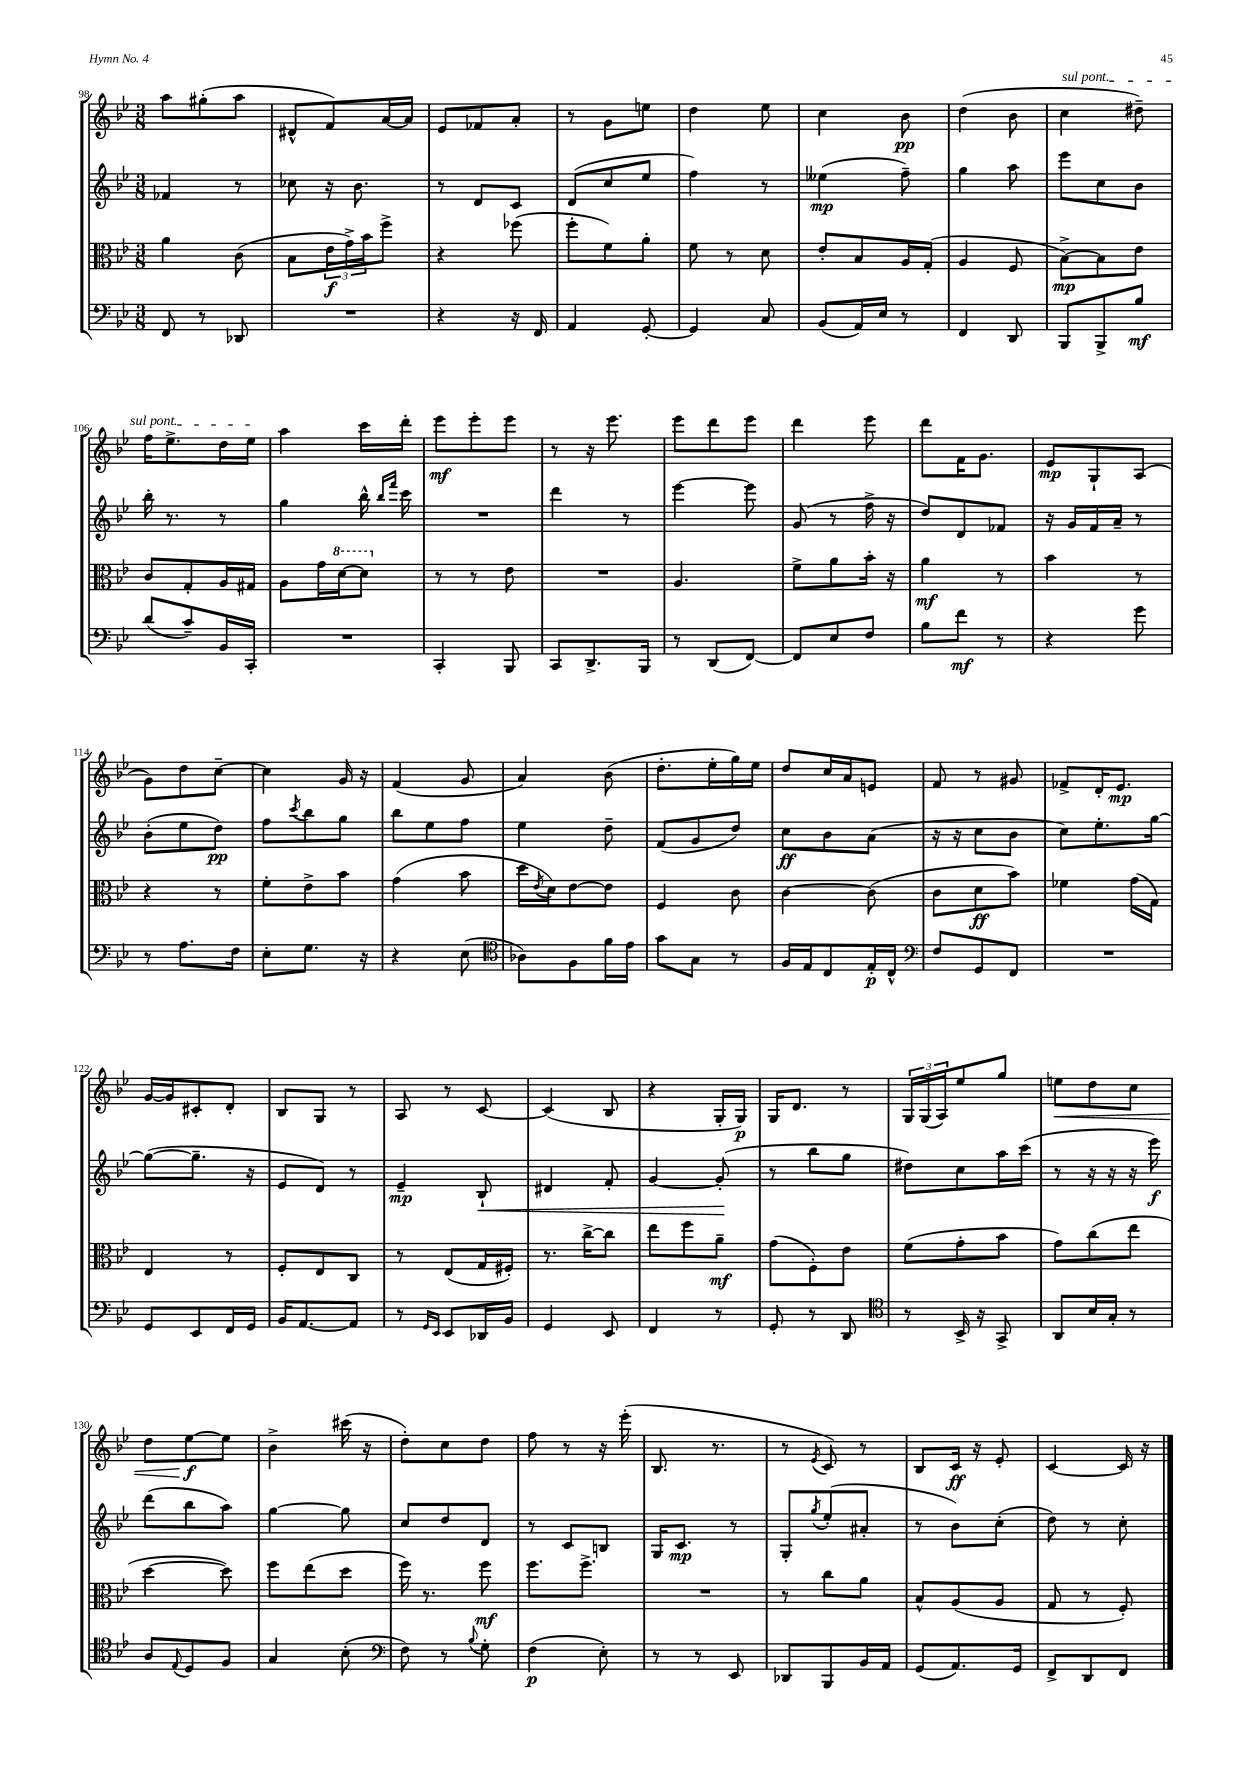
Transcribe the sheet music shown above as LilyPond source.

<<
\new StaffGroup <<
\new Staff = "s0" {
    \clef treble \key bes \major \numericTimeSignature \time 3/8
    a''8 gis''8-.( a''8 |
    dis'8-^ f'8) a'16~ a'16 |
    ees'8 fes'8 a'8-. |
    r8 g'8 e''8 |
    d''4 ees''8 |
    c''4 bes'8\pp |
    d''4( bes'8 |
    \once \override TextSpanner.bound-details.left.text = \markup { \italic "sul pont." } c''4\startTextSpan dis''8--) |
    f''16 ees''8.-> d''16 ees''16\stopTextSpan |
    a''4 c'''16 d'''16-. |
    ees'''8\mf ees'''8-. ees'''8 |
    r8 r16 ees'''8. |
    ees'''8 d'''8 ees'''8 |
    d'''4 ees'''8 |
    d'''8 f'16 g'8. |
    ees'8\mp g8-! a8( |
    g'8) d''8 c''8~-- |
    c''4 g'16 r16 |
    f'4( g'8 |
    a'4) bes'8( |
    d''8.-. ees''16-. g''16) ees''16 |
    d''8 c''16 a'16 e'8 |
    f'8 r8 gis'8 |
    fes'8-> d'16-. ees'8.\mp |
    g'16~ g'16 cis'8-. d'8-. |
    bes8 g8 r8 |
    a8 r8 c'8~ |
    c'4( bes8 |
    r4 g16-. g16\p) |
    g16 d'8. r8 |
    \tuplet 3/2 { g16 g16( a16) } ees''8 g''8 |
    e''8\< d''8 c''8 |
    d''8 ees''8~\f\! ees''8 |
    bes'4-> cis'''16( r16 |
    d''8-.) c''8 d''8 |
    f''8 r8 r16 ees'''16-.( |
    bes8. r8. |
    r8 \acciaccatura { ees'8 } c'8) r8 |
    bes8 c'16\ff r16 ees'8-. |
    c'4~ c'16 r16 \bar "|." |
}
\new Staff = "s1" {
    \clef treble \key bes \major \numericTimeSignature \time 3/8
    fes'4 r8 |
    ces''8 r16 bes'8. |
    r8 d'8 c'8 |
    d'8( c''8 ees''8 |
    f''4) r8 |
    eeses''4\mp( f''8--) |
    g''4 a''8 |
    ees'''8 c''8 bes'8 |
    bes''16-. r8. r8 |
    g''4 bes''16-^ \grace { bes''16 f'''16 } c'''16 |
    R4. |
    d'''4 r8 |
    ees'''4~ ees'''8 |
    g'8( r8 f''16-> r16 |
    d''8) d'8 fes'8 |
    r16 g'16 f'16 a'16-- r8 |
    bes'8-.( ees''8 d''8\pp) |
    f''8 \acciaccatura { c'''8 } bes''8 g''8 |
    bes''8 ees''8 f''8 |
    ees''4 d''8-- |
    f'8( g'8 d''8) |
    c''8\ff bes'8 a'8( |
    r16 r16 c''8 bes'8 |
    c''8) ees''8.-. g''16~ |
    g''8~( g''8.-- r16 |
    ees'8 d'8) r8 |
    ees'4--\mp bes8-!\< |
    dis'4 f'8-. |
    g'4~ g'8-.\!( |
    r8 bes''8 g''8 |
    dis''8) c''8 a''16 c'''16( |
    r8 r16 r16 r16 ees'''16\f) |
    d'''8( bes''8 a''8) |
    g''4~ g''8 |
    c''8 d''8 d'8 |
    r8 c'8 b8 |
    g16 c'8.\mp r8 |
    g8-. \acciaccatura { g''8 } ees''8-.( ais'8-. |
    r8 bes'8) c''8-.( |
    d''8) r8 c''8-. \bar "|." |
}
\new Staff = "s2" {
    \clef alto \key bes \major \numericTimeSignature \time 3/8
    a'4 c'8( |
    bes8 \tuplet 3/2 { ees'16\f g'16->) bes'16 } f''8-> |
    r4 fes''8( |
    f''8-. f'8) a'8-. |
    f'8 r8 d'8 |
    ees'8-. bes8 a16 g16-.( |
    a4 f8 |
    bes8~->\mp) bes8 ees'8 |
    c'8 g8-. a16 gis16 |
    a8 g'16 \ottava #1 d''16~ d''8 \ottava #0 |
    r8 r8 ees'8 |
    R4. |
    a4. |
    f'8-> a'8 bes'16-. r16 |
    a'4\mf r8 |
    bes'4 r8 |
    r4 r8 |
    f'8-. ees'8-> bes'8 |
    g'4( bes'8 |
    d''16 \acciaccatura { ees'8 } d'16) ees'8~ ees'8 |
    f4 c'8 |
    c'4~ c'8( |
    c'8 d'8\ff bes'8) |
    fes'4 g'16( g16) |
    ees4 r8 |
    f8-. ees8 c8 |
    r8 ees8( g16 fis16-.) |
    r8. c''16~-> c''8 |
    ees''8 f''8 a'8--\mf |
    g'8( f8-.) ees'8 |
    f'8( g'8-. bes'8 |
    g'8) c''8( ees''8 |
    d''4~ d''8) |
    f''8 ees''8( d''8 |
    f''16) r8. f''8\mf |
    f''8. f''8.-> |
    R4. |
    r8 c''8 a'8 |
    bes8-^ a8( a8 |
    g8 r8 f8-.) \bar "|." |
}
\new Staff = "s3" {
    \clef bass \key bes \major \numericTimeSignature \time 3/8
    f,8 r8 des,8 |
    R4. |
    r4 r16 f,16 |
    a,4 g,8~-. |
    g,4 c8 |
    bes,8( a,16) ees16 r8 |
    f,4 d,8 |
    bes,,8 bes,,8-> bes8\mf |
    d'8( c'8--) bes,16 c,16-. |
    R4. |
    c,4-. bes,,8 |
    c,8 d,8.-> bes,,16 |
    r8 d,8( f,8~) |
    f,8 ees8 f8 |
    bes8 f'8\mf r8 |
    r4 g'8 |
    r8 a8. f16 |
    ees8-. g8. r16 |
    r4 ees8( |
    \clef tenor aes8) f8 f'16 ees'16 |
    g'8 g8 r8 |
    f16 ees16 c8 ees16-.\p c16-^ |
    \clef bass f8 g,8 f,8 |
    R4. |
    g,8 ees,8 f,16 g,16 |
    bes,16 a,8.~ a,8 |
    r8 \grace { g,16 ees,16 } ees,8 des,16 bes,16 |
    g,4 ees,8 |
    f,4 r8 |
    g,8-. r8 d,8 |
    \clef tenor r8 bes,16-> r16 g,8-> |
    a,8 bes16 g16-. r8 |
    a8 \appoggiatura { ees8 } d8 f8 |
    g4 bes8-.( |
    \clef bass f8) r8 \appoggiatura { bes8 } g8-. |
    f4\p( ees8-.) |
    r8 r8 ees,8 |
    des,8 bes,,8 bes,16 a,16 |
    g,8( a,8.) g,16 |
    f,8-> d,8 f,8 \bar "|." |
}
>>
>>
\layout { \context { \Score currentBarNumber = #98 } }
